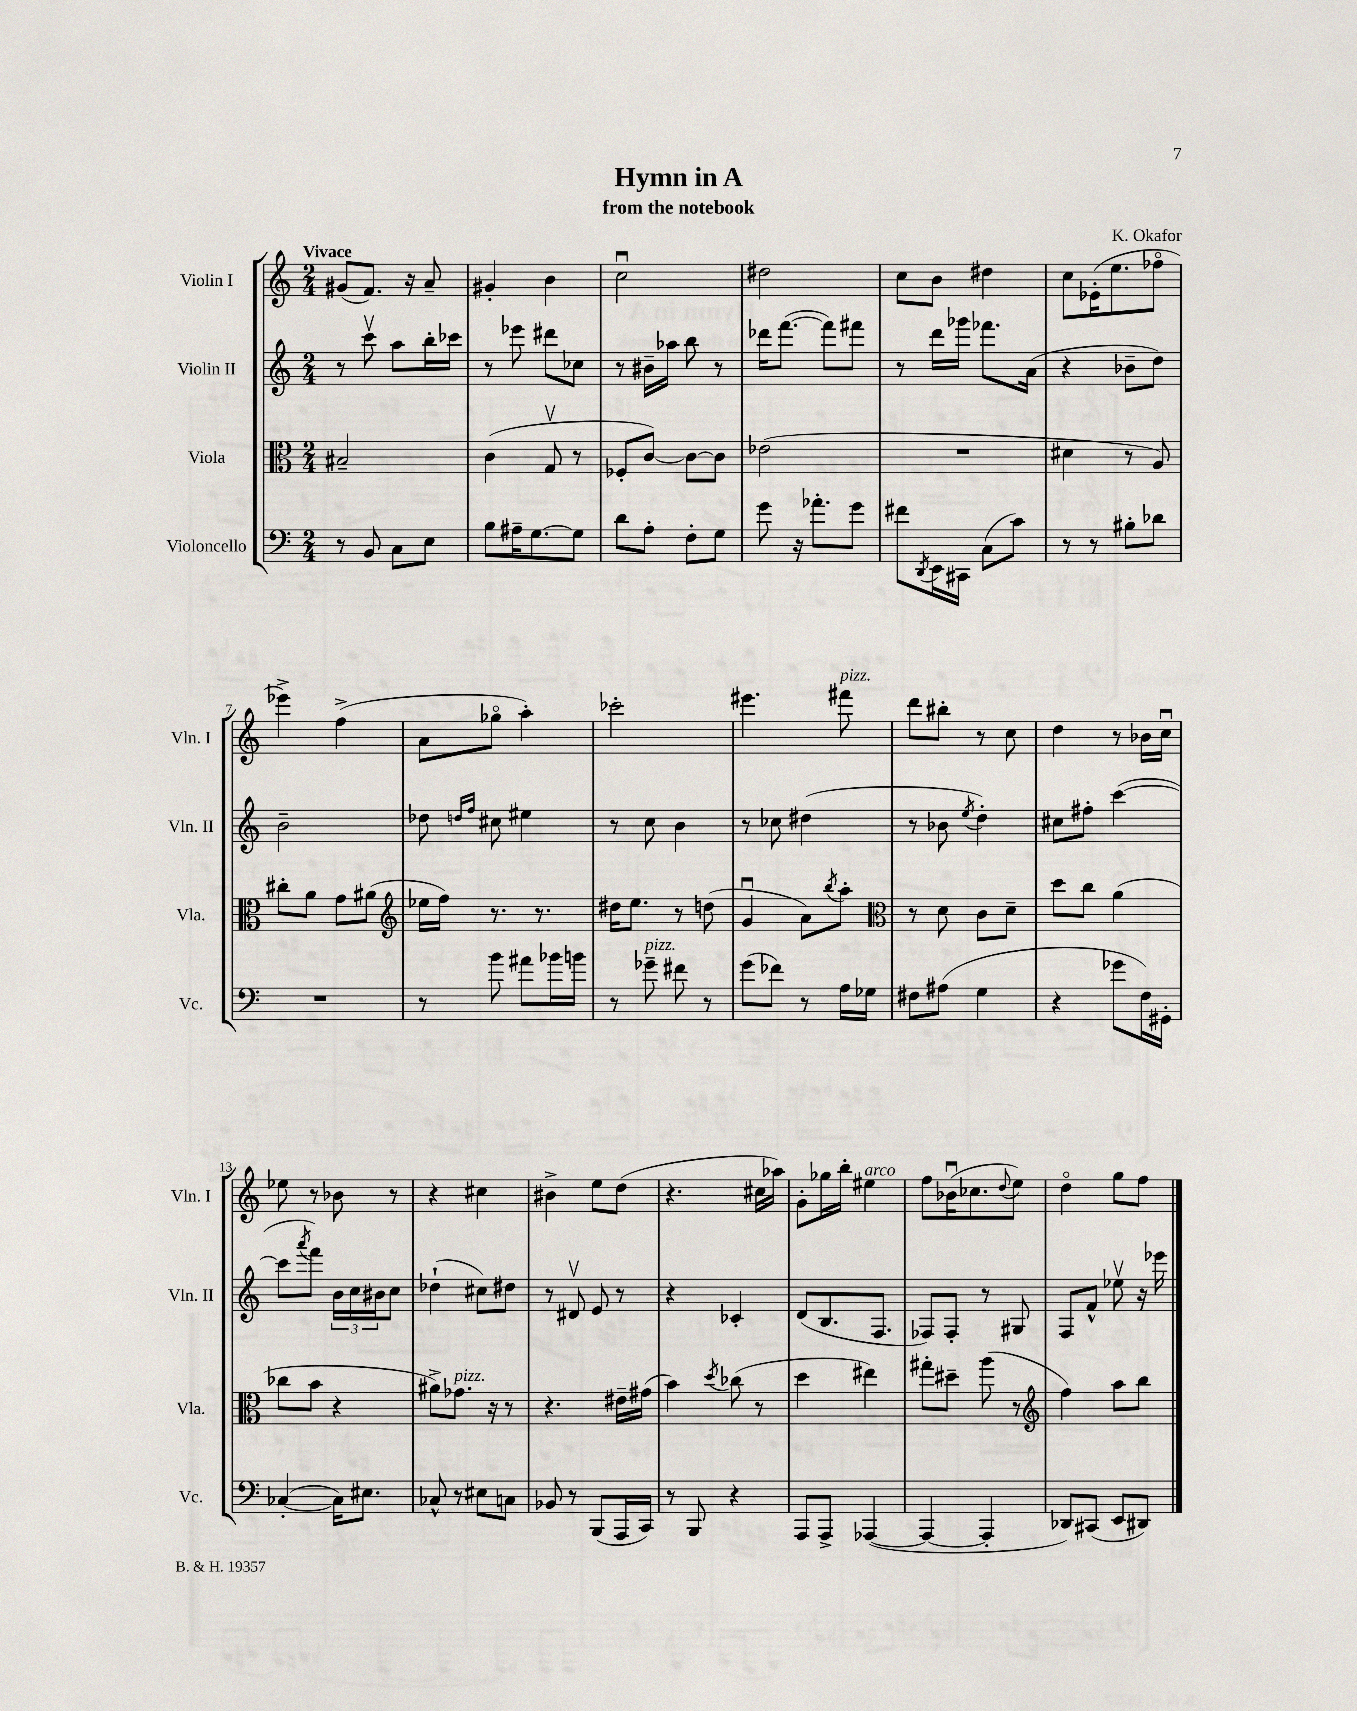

**kern	**kern	**kern	**kern
*staff4	*staff3	*staff2	*staff1
*clefF4	*clefC3	*clefG2	*clefG2
*k[]	*k[]	*k[]	*k[]
*M2/4	*M2/4	*M2/4	*M2/4
8r	2B#~/	8r	(8g#/L
8BB/	.	8cccv\	8.f/J)
8C\L	.	8aa\L	.
.	.	.	16r
8E\J	.	16bb'\L	8a~/
.	.	16ccc-\JJ	.
=	=	=	=
8B\L	(4c\	8r	4g#'/
16A#~\K	.	8eee-\	.
[8.G\	.	.	.
.	8Gv/	8ddd#\L	4b\
8G\]J	8r	8cc-\J	.
=	=	=	=
8d\L	8F-'/L	8r	2ccu\
8A'\J	[8c/J)	16b#~\LL	.
.	.	16aa-\JJ	.
8F'\L	8c\_L	8bb\	.
8G\J	8c\]J	8r	.
=	=	=	=
8g\	(2e-\	16ddd-\LK	2dd#\
.	.	([8.fff\J	.
16r	.	.	.
8.a-'\L	.	.	.
.	.	8fff\]L)	.
8g\J	.	8fff#\J	.
=	=	=	=
8f#\L	2r	8r	8cc\L
8qDD/	.	.	.
16EE\L	.	16ddd\LL	8b\J
16CC#\JJ	.	16ggg-\JJ	.
(8C\L	.	8.fff-\L	4dd#\
8c\J)	.	.	.
.	.	(16a\Jk	.
=	=	=	=
8r	4d#\	4r	8cc\L
8r	.	.	(16e-'\K
.	.	.	8.ee\
8B#'\L	8r	8b-~\L	.
8d-\J	8A/)	8dd\J)	8ff-o\J
=	=	=	=
2r	8cc#'\L	2b~\	4eee-^\)
.	8a\J	.	.
.	8g\L	.	(4ff^\
.	(8a#\J	.	.
=	=	=	=
*	*clefG2	*	*
8r	16ee-\LL	8dd-\	8a\L
.	16ff\JJ)	.	.
.	.	16qqdd/LL	.
.	.	16qqff/JJ	.
8b\	8.r	8cc#\	8gg-o\J
8a#\L	.	4ee#\	4aa'\)
.	8.r	.	.
16b-\L	.	.	.
16b\JJ	.	.	.
=	=	=	=
8r	16dd#\LK	8r	2ccc-'\
.	8.ee\J	.	.
8g-~\	.	8cc\	.
8f#\	8r	4b\	.
8r	(8dd\	.	.
=	=	=	=
(8g\L	4gu/	8r	4.eee#\
8f-\J)	.	8cc-\	.
8r	8a\L)	(4dd#\	.
.	8qbb/	.	.
16A\LL	8aa'\J	.	8fff#\
16G-\JJ	.	.	.
=	=	=	=
*	*clefC3	*	*
8F#\L	8r	8r	8ddd\L
(8A#\J	8d\	8b-\	8bb#'\J
.	.	8qee/	.
4G\	8c\L	4dd'\)	8r
.	8d~\J	.	8cc\
=	=	=	=
4r	8dd\L	8cc#\L	4dd\
.	8cc\J	8ff#'\J	.
8g-\L	(4a\	([4ccc\	8r
16F\L)	.	.	16b-\LL
16GG#'\JJ	.	.	16ccu\JJ
=	=	=	=
([4C-'/	8cc-\L	8ccc\]L	8ee-\
.	.	8qaaa/	.
.	8b\J	8fff\J)	8r
16C-\]LK)	4r	24b\LL	8b-\
.	.	24cc\	.
8.E#\J	.	.	.
.	.	24b#\J	.
.	.	8cc\J	8r
=	=	=	=
8C-^^/	8a#^\L)	(4dd-`\	4r
8r	8.g-\J	.	.
8E#\L	.	8cc#\L)	4cc#\
.	16r	.	.
8C\J	8r	8dd#\J	.
=	=	=	=
8BB-/	4.r	8r	4b#^\
8r	.	8d#v/	.
(8BBB/L	.	8e/	8ee\L
16AAA/L	16e#~\LL	8r	(8dd\J
16CC/JJ)	(16g#\JJ	.	.
=	=	=	=
8r	4b\)	4r	4.r
8BBB/	.	.	.
.	8qdd/	.	.
4r	(8cc-\	4c-'/	.
.	8r	.	16cc#\LL
.	.	.	16aa-\JJ)
=	=	=	=
8AAA/L	4dd\	(8d/L	8g'\L
8AAA^/J	.	8.B/	16gg-\L
.	.	.	16bb'\JJ
([4AAA-/	4ee#\)	.	4ee#\
.	.	8.F/J	.
=	=	=	=
4AAA-/_	8gg#'\L	8F-/L)	8ff\L
.	8dd#~\J	8F-'/J	(16b-u\K
.	.	.	8.cc-\
4AAA-'/]	(8aa\	8r	.
.	.	.	8qqdd/
.	8r	8G#/	8ee\J)
=	=	=	=
*	*clefG2	*	*
8DD-/L)	4ff\)	8F/L	4ddo\
(8CC#/J	.	8f^^/J	.
8EE/L	8aa\L	8ee-v\	8gg\L
8DD#/J)	8bb\J	16r	8ff\J
.	.	16eee-\	.
==	==	==	==
*-	*-	*-	*-
